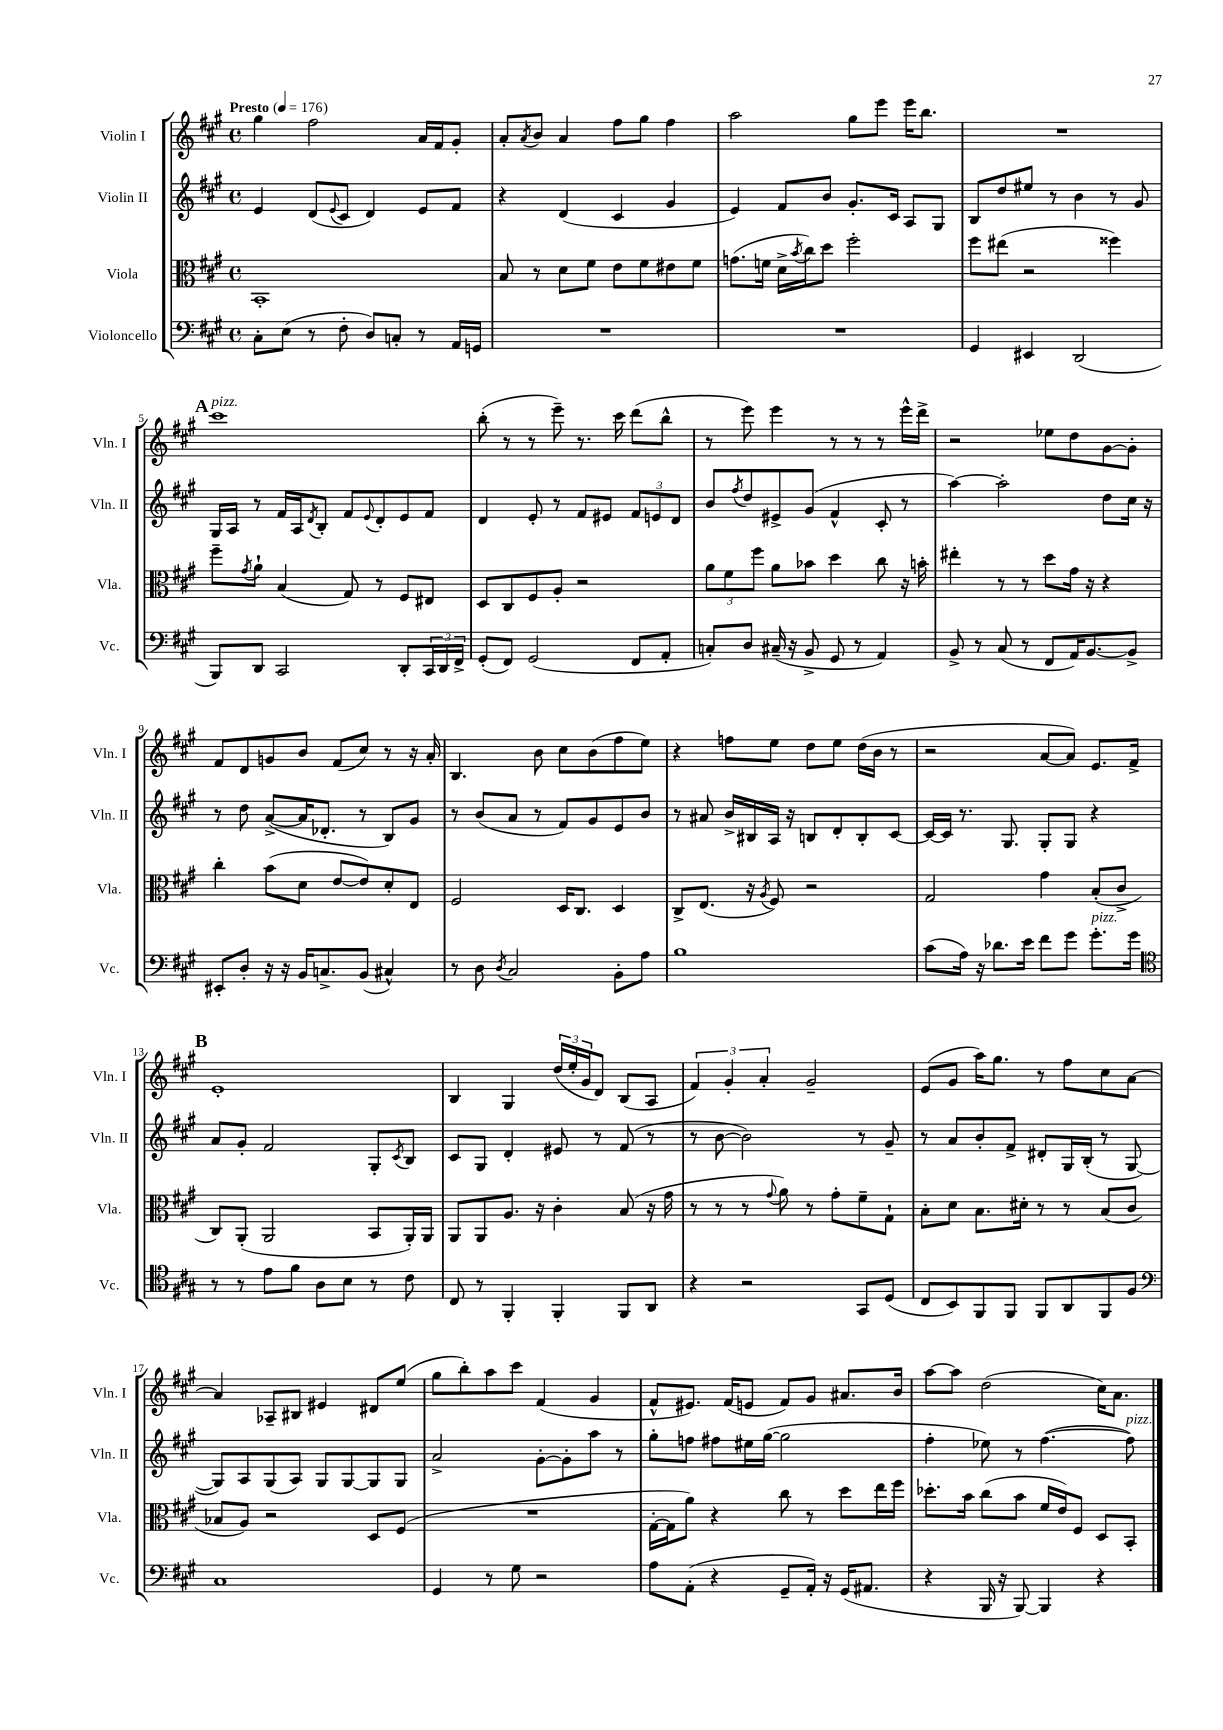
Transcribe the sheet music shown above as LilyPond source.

<<
\new StaffGroup <<
\new Staff = "s0" \with { instrumentName = "Violin I" shortInstrumentName = "Vln. I" } {
    \clef treble \key a \major \defaultTimeSignature \time 4/4 \tempo "Presto" 4 = 176
    gis''4 fis''2 a'16 fis'16 gis'8-. |
    a'8-. \acciaccatura { a'8 } b'8 a'4 fis''8 gis''8 fis''4 |
    a''2 gis''8 e'''8 e'''16 b''8. |
    R1 |
    \mark \markup { \bold "A" } cis'''1^\markup { \italic "pizz." } |
    b''8-.( r8 r8 e'''8--) r8. cis'''16 d'''8( b''8-^ |
    r8 e'''8) e'''4 r8 r8 r8 e'''16-^ d'''16-> |
    r2 ees''8 d''8 gis'8~ gis'8-. |
    fis'8 d'8 g'8 b'8 fis'8( cis''8) r8 r16 a'16-. |
    b4. b'8 cis''8 b'8( fis''8 e''8) |
    r4 f''8 e''8 d''8 e''8 d''16( b'16 r8 |
    r2 a'8~ a'8) e'8. fis'16-> |
    \mark \markup { \bold "B" } e'1-. |
    b4 gis4 \tuplet 3/2 { d''16( e''16-. gis'16 } d'8) b8( a8 |
    \tuplet 3/2 { fis'4) gis'4-. a'4-. } gis'2-- |
    e'8( gis'8 a''16) gis''8. r8 fis''8 cis''8 a'8~ |
    a'4 aes8-- bis8 eis'4 dis'8 e''8( |
    gis''8 b''8-.) a''8 cis'''8 fis'4( gis'4 |
    fis'8-^ eis'8.) fis'16( e'8 fis'8) gis'8 ais'8. b'16 |
    a''8~ a''8 d''2( cis''16) a'8. \bar "|." |
}
\new Staff = "s1" \with { instrumentName = "Violin II" shortInstrumentName = "Vln. II" } {
    \clef treble \key a \major \defaultTimeSignature \time 4/4
    e'4 d'8( \appoggiatura { e'8 } cis'8 d'4) e'8 fis'8 |
    r4 d'4( cis'4 gis'4 |
    e'4) fis'8 b'8 gis'8.-. cis'16 a8 gis8 |
    b8 d''8 eis''8 r8 b'4 r8 gis'8 |
    \mark \markup { \bold "A" } gis16 a16 r8 fis'16 a16 \acciaccatura { d'8 } b8-. fis'8 \appoggiatura { e'8 } d'8-. e'8 fis'8 |
    d'4 e'8-. r8 fis'8 eis'8 \tuplet 3/2 { fis'8 e'8 d'8 } |
    b'8 \acciaccatura { fis''8 } d''8 eis'8-> gis'8( fis'4-^ cis'8-. r8 |
    a''4~) a''2-. d''8 cis''16 r16 |
    r8 d''8 a'8~->( a'16 des'8.-. r8 b8) gis'8 |
    r8 b'8( a'8 r8 fis'8) gis'8 e'8 b'8 |
    r8 ais'8 b'16-> bis16 a16 r16 b8 d'8-. b8-. cis'8~ |
    cis'16~ cis'16 r8. gis8. gis8-. gis8 r4 |
    \mark \markup { \bold "B" } a'8 gis'8-. fis'2 gis8-. \acciaccatura { cis'8 } b8 |
    cis'8 gis8 d'4-. eis'8 r8 fis'8( r8 |
    r8 b'8~ b'2) r8 gis'8-- |
    r8 a'8 b'8-. fis'8-> dis'8-. gis16 b16-.( r8 gis8~ |
    gis8) a8 gis8( a8) gis8 gis8~ gis8 gis8 |
    a'2-> gis'8~-. gis'8-. a''8 r8 |
    gis''8-. f''8 fis''8 eis''16 gis''16~( gis''2 |
    fis''4-. ees''8) r8 fis''4.~( fis''8^\markup { \italic "pizz." }) \bar "|." |
}
\new Staff = "s2" \with { instrumentName = "Viola" shortInstrumentName = "Vla." } {
    \clef alto \key a \major \defaultTimeSignature \time 4/4
    b,1-. |
    b8 r8 d'8 fis'8 e'8 fis'8 eis'8 fis'8 |
    g'8.( f'16 d'16-> \acciaccatura { b'8 } cis''16) d''8 fis''2-. |
    fis''8 eis''8( r2 fisis''4) |
    \mark \markup { \bold "A" } fis''8-- \acciaccatura { gis'8 } a'8-! b4( gis8) r8 fis8 eis8 |
    d8 cis8 fis8 a8-. r2 |
    \tuplet 3/2 { a'8 fis'8 fis''8 } a'8 bes'8 d''4 cis''8 r16 b'16-. |
    eis''4-. r8 r8 d''8 gis'16 r16 r4 |
    cis''4-. b'8( d'8 e'8~ e'8) d'8-. e8 |
    fis2 d16 cis8. d4 |
    cis8-> e8.( r16 \acciaccatura { a8 } fis8) r2 |
    gis2 gis'4 b8-.( cis'8-> |
    \mark \markup { \bold "B" } cis8) a,8-.( a,2 b,8 a,16-.) a,16 |
    a,8 a,8 a8. r16 cis'4-. b8( r16 gis'16 |
    r8 r8 r8 \appoggiatura { gis'8 } a'8) r8 gis'8-. fis'8-- gis8-! |
    b8-. d'8 b8. dis'16-. r8 r8 b8( cis'8 |
    bes8 a8) r2 d8 fis8( |
    R1 |
    gis16~-. gis16 a'8) r4 cis''8 r8 d''8 e''16 fis''16 |
    des''8.-. b'16 cis''8( b'8 fis'16 e'16) fis8 d8 b,8-. \bar "|." |
}
\new Staff = "s3" \with { instrumentName = "Violoncello" shortInstrumentName = "Vc." } {
    \clef bass \key a \major \defaultTimeSignature \time 4/4
    cis8-. e8( r8 fis8-. d8) c8-. r8 a,16 g,16 |
    R1 |
    R1 |
    gis,4 eis,4 d,2( |
    \mark \markup { \bold "A" } b,,8) d,8 cis,2 d,8-. \tuplet 3/2 { cis,16 d,16 fis,16-> } |
    gis,8-.( fis,8) gis,2( fis,8 a,8-. |
    c8-.) d8 cis16--( r16 b,8-> gis,8 r8 a,4) |
    b,8-> r8 cis8( r8 fis,8 a,16) b,8.~ b,8-> |
    eis,8-. d8-. r16 r16 b,16 c8.-> b,8( cis4-^) |
    r8 d8 \acciaccatura { d8 } cis2 b,8-. a8 |
    b1 |
    cis'8( a16) r16 des'8. e'16 fis'8 gis'8 gis'8.-.^\markup { \italic "pizz." } gis'16 |
    \mark \markup { \bold "B" } \clef tenor r8 r8 e'8 fis'8 a8 b8 r8 cis'8 |
    cis8 r8 fis,4-. fis,4-. fis,8 a,8 |
    r4 r2 gis,8 d8( |
    cis8 b,8) fis,8 fis,8 fis,8 a,8 fis,8 fis8 |
    \clef bass cis1 |
    gis,4 r8 gis8 r2 |
    a8 a,8-.( r4 gis,8-- a,16-.) r16 gis,16( ais,8. |
    r4 b,,16 r16 b,,8~) b,,4 r4 \bar "|." |
}
>>
>>
